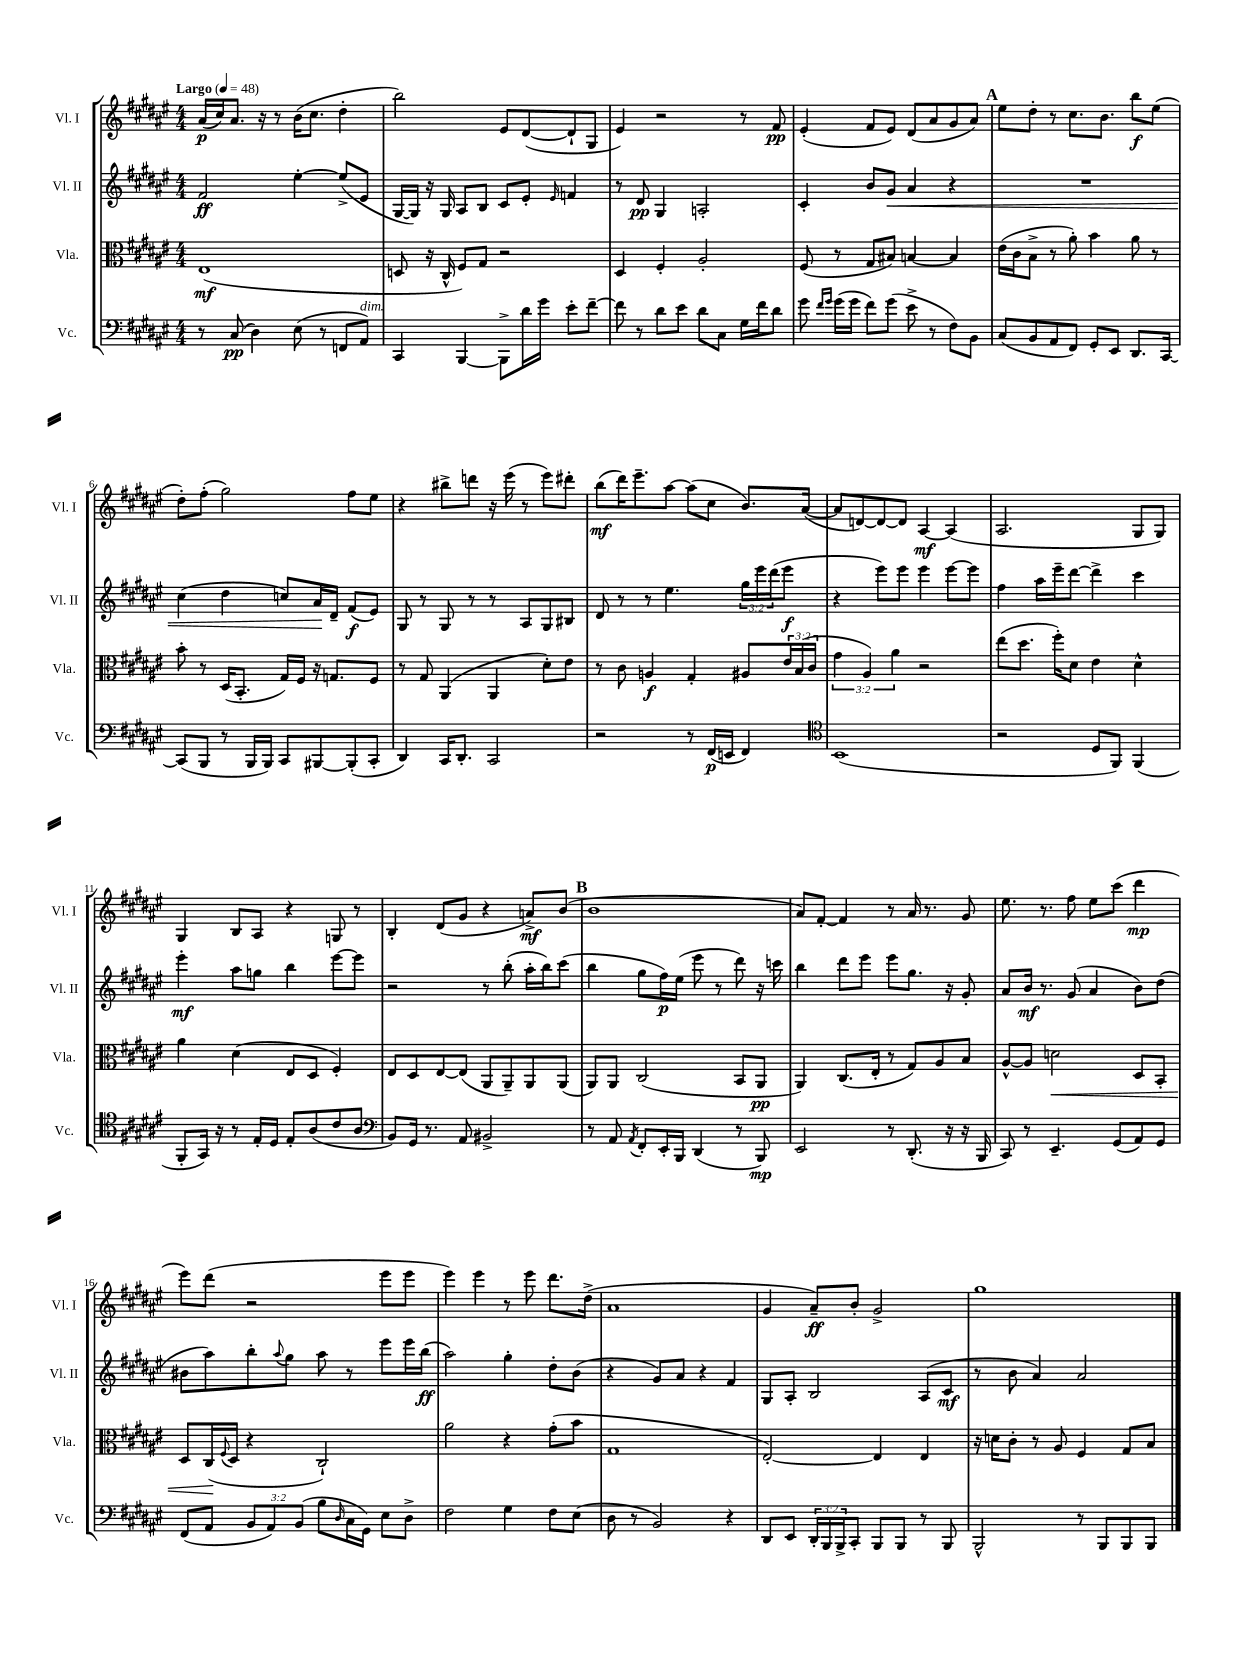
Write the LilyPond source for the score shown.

<<
\new StaffGroup <<
\new Staff = "s0" \with { instrumentName = "Vl. I" shortInstrumentName = "Vl. I" } {
    \clef treble \key fis \major \numericTimeSignature \time 4/4 \tempo "Largo" 4 = 48
    ais'16\p( cis''16) ais'8. r16 r8 b'16( cis''8. dis''4-. |
    b''2) eis'8 dis'8~( dis'8-! gis8 |
    eis'4) r2 r8 fis'8\pp |
    eis'4-.( fis'8 eis'8) dis'8( ais'8 gis'8 ais'8) |
    \mark \markup { \bold "A" } eis''8 dis''8-. r8 cis''8. b'8. b''8\f eis''8( |
    dis''8-.) fis''8-.( gis''2) fis''8 eis''8 |
    r4 bis''8-> d'''8 r16 eis'''16( r8 eis'''8) dis'''8-. |
    b''8\mf( dis'''16) eis'''8.-- ais''8~ ais''8( cis''8 b'8.) ais'16~( |
    ais'8 d'8~) d'8~ d'8 ais4~\mf ais4( |
    ais2. gis8 gis8) |
    gis4 b8 ais8 r4 g8 r8 |
    b4-. dis'8( gis'8 r4 a'8->\mf) b'8( |
    \mark \markup { \bold "B" } b'1 |
    ais'8) fis'8~-. fis'4 r8 ais'16 r8. gis'8 |
    eis''8. r8. fis''8 eis''8 cis'''8( dis'''4\mp |
    eis'''8) dis'''8( r2 eis'''8 eis'''8 |
    eis'''4) eis'''4 r8 eis'''8 dis'''8. dis''16->( |
    ais'1 |
    gis'4 ais'8--\ff) b'8-. gis'2-> |
    gis''1 \bar "|." |
}
\new Staff = "s1" \with { instrumentName = "Vl. II" shortInstrumentName = "Vl. II" } {
    \clef treble \key fis \major \numericTimeSignature \time 4/4 \override Staff.TupletNumber.text = #tuplet-number::calc-fraction-text
    fis'2\ff eis''4~-. eis''8->( eis'8 |
    gis16~ gis16) r16 gis16 ais8 b8 cis'8 eis'8-. \grace { eis'16 } f'4 |
    r8 dis'8\pp gis4 a2-. |
    cis'4-. b'8 gis'8\< ais'4 r4 |
    \mark \markup { \bold "A" } R1 |
    cis''4( dis''4 c''8) ais'16\! dis'16-- fis'8\f( eis'8) |
    gis8 r8 gis8 r8 r8 ais8 gis8 bis8 |
    dis'8 r8 r8 eis''4. \tuplet 3/2 { gis''16 eis'''16 dis'''16( } eis'''8\f |
    r4 eis'''8) eis'''8 eis'''4 eis'''8~ eis'''8 |
    fis''4 ais''16 eis'''16-- dis'''8~ dis'''4-> cis'''4 |
    eis'''4-.\mf ais''8 g''8 b''4 eis'''8~ eis'''8 |
    r2 r8 b''8-.( ais''16-. b''16) cis'''8( |
    \mark \markup { \bold "B" } b''4 gis''8 fis''16\p) eis''16( eis'''8 r8 dis'''8) r16 c'''16 |
    b''4 dis'''8 eis'''8 eis'''8 gis''8. r16 gis'8-. |
    ais'8 b'16\mf r8. gis'8( ais'4 b'8) dis''8( |
    bis'8 ais''8) b''8-. \appoggiatura { ais''8 } gis''8 ais''8 r8 eis'''8 eis'''16 b''16\ff( |
    ais''2) gis''4-. dis''8-. b'8( |
    r4 gis'8) ais'8 r4 fis'4 |
    gis8 ais8-. b2 ais8( cis'8\mf |
    r8 b'8 ais'4) ais'2 \bar "|." |
}
\new Staff = "s2" \with { instrumentName = "Vla." shortInstrumentName = "Vla." } {
    \clef alto \key fis \major \numericTimeSignature \time 4/4 \override Staff.TupletNumber.text = #tuplet-number::calc-fraction-text
    eis1\mf( |
    d8 r16 cis16-^ fis8) gis8 r2 |
    dis4 fis4-. ais2-. |
    fis8( r8 gis8 bis8) b4~ b4 |
    \mark \markup { \bold "A" } eis'16( cis'16 b8-> r8 ais'8-.) b'4 ais'8 r8 |
    b'8-. r8 dis16( b,8.-. gis16) fis16 r16 g8. fis8 |
    r8 gis8 ais,4( ais,4 dis'8-.) eis'8 |
    r8 cis'8 a4\f gis4-. ais8 \tuplet 3/2 { eis'16 b16( cis'16 } |
    \tuplet 3/2 { gis'4 ais4) ais'4 } r2 |
    eis''8( dis''8. fis''16-.) dis'8 eis'4 dis'4-^ |
    ais'4 dis'4( eis8 dis8 fis4-.) |
    eis8 dis8 eis8~ eis8( ais,8 ais,8--) ais,8 ais,8( |
    \mark \markup { \bold "B" } ais,8) ais,8 cis2( b,8 ais,8\pp |
    ais,4) cis8.( eis16-. r8 gis8) ais8 b8 |
    ais8~-^ ais8 d'2\< dis8 b,8-. |
    dis8 cis16\!( \appoggiatura { fis8 } dis16 r4 cis2-!) |
    ais'2 r4 gis'8-.( b'8 |
    gis1 |
    eis2~-.) eis4 eis4 |
    r16 d'16 cis'8-. r8 ais8 fis4 gis8 b8 \bar "|." |
}
\new Staff = "s3" \with { instrumentName = "Vc." shortInstrumentName = "Vc." } {
    \clef bass \key fis \major \numericTimeSignature \time 4/4 \override Staff.TupletNumber.text = #tuplet-number::calc-fraction-text
    r8 cis8\pp( dis4) eis8( r8 f,8 ais,8^\markup { \italic "dim." }) |
    cis,4 b,,4~ b,,8-> dis'16 gis'16 eis'8-. fis'8~-- |
    fis'8 r8 dis'8 eis'8 dis'8 cis8 gis16 fis'16 dis'8 |
    gis'8 \grace { fis'16 gis'16 } gis'16( gis'16 fis'8) gis'8( eis'8-> r8 fis8) b,8 |
    \mark \markup { \bold "A" } cis8( b,8 ais,8 fis,8) gis,8-. eis,8 dis,8. cis,16~ |
    cis,8( b,,8 r8 b,,16 b,,16) cis,8 bis,,8~ bis,,8-.( cis,8-. |
    dis,4) cis,16 dis,8.-. cis,2 |
    r2 r8 fis,16\p( e,16 fis,4) |
    \clef tenor b,1( |
    r2 dis8 fis,8) fis,4( |
    fis,8-. gis,16) r16 r8 eis16-. dis16 eis8-. ais8( cis'8 ais8 |
    \clef bass b,8) gis,16 r8. ais,8 bis,2-> |
    \mark \markup { \bold "B" } r8 ais,8 \acciaccatura { ais,8 } fis,8-. eis,16-. b,,16 dis,4( r8 b,,8\mp) |
    eis,2 r8 dis,8.-.( r16 r16 b,,16 |
    cis,8) r8 eis,4.-- gis,8( ais,8) gis,8 |
    fis,8( ais,8 \tuplet 3/2 { b,8 ais,8) b,8( } b8 \grace { dis16 } cis16 gis,16) eis8 dis8-> |
    fis2 gis4 fis8 eis8( |
    dis8 r8 b,2) r4 |
    dis,8 eis,8 \tuplet 3/2 { dis,16-. b,,16 b,,16-> } cis,8-. b,,8 b,,8 r8 b,,8 |
    b,,2-^ r8 b,,8 b,,8 b,,8 \bar "|." |
}
>>
>>
